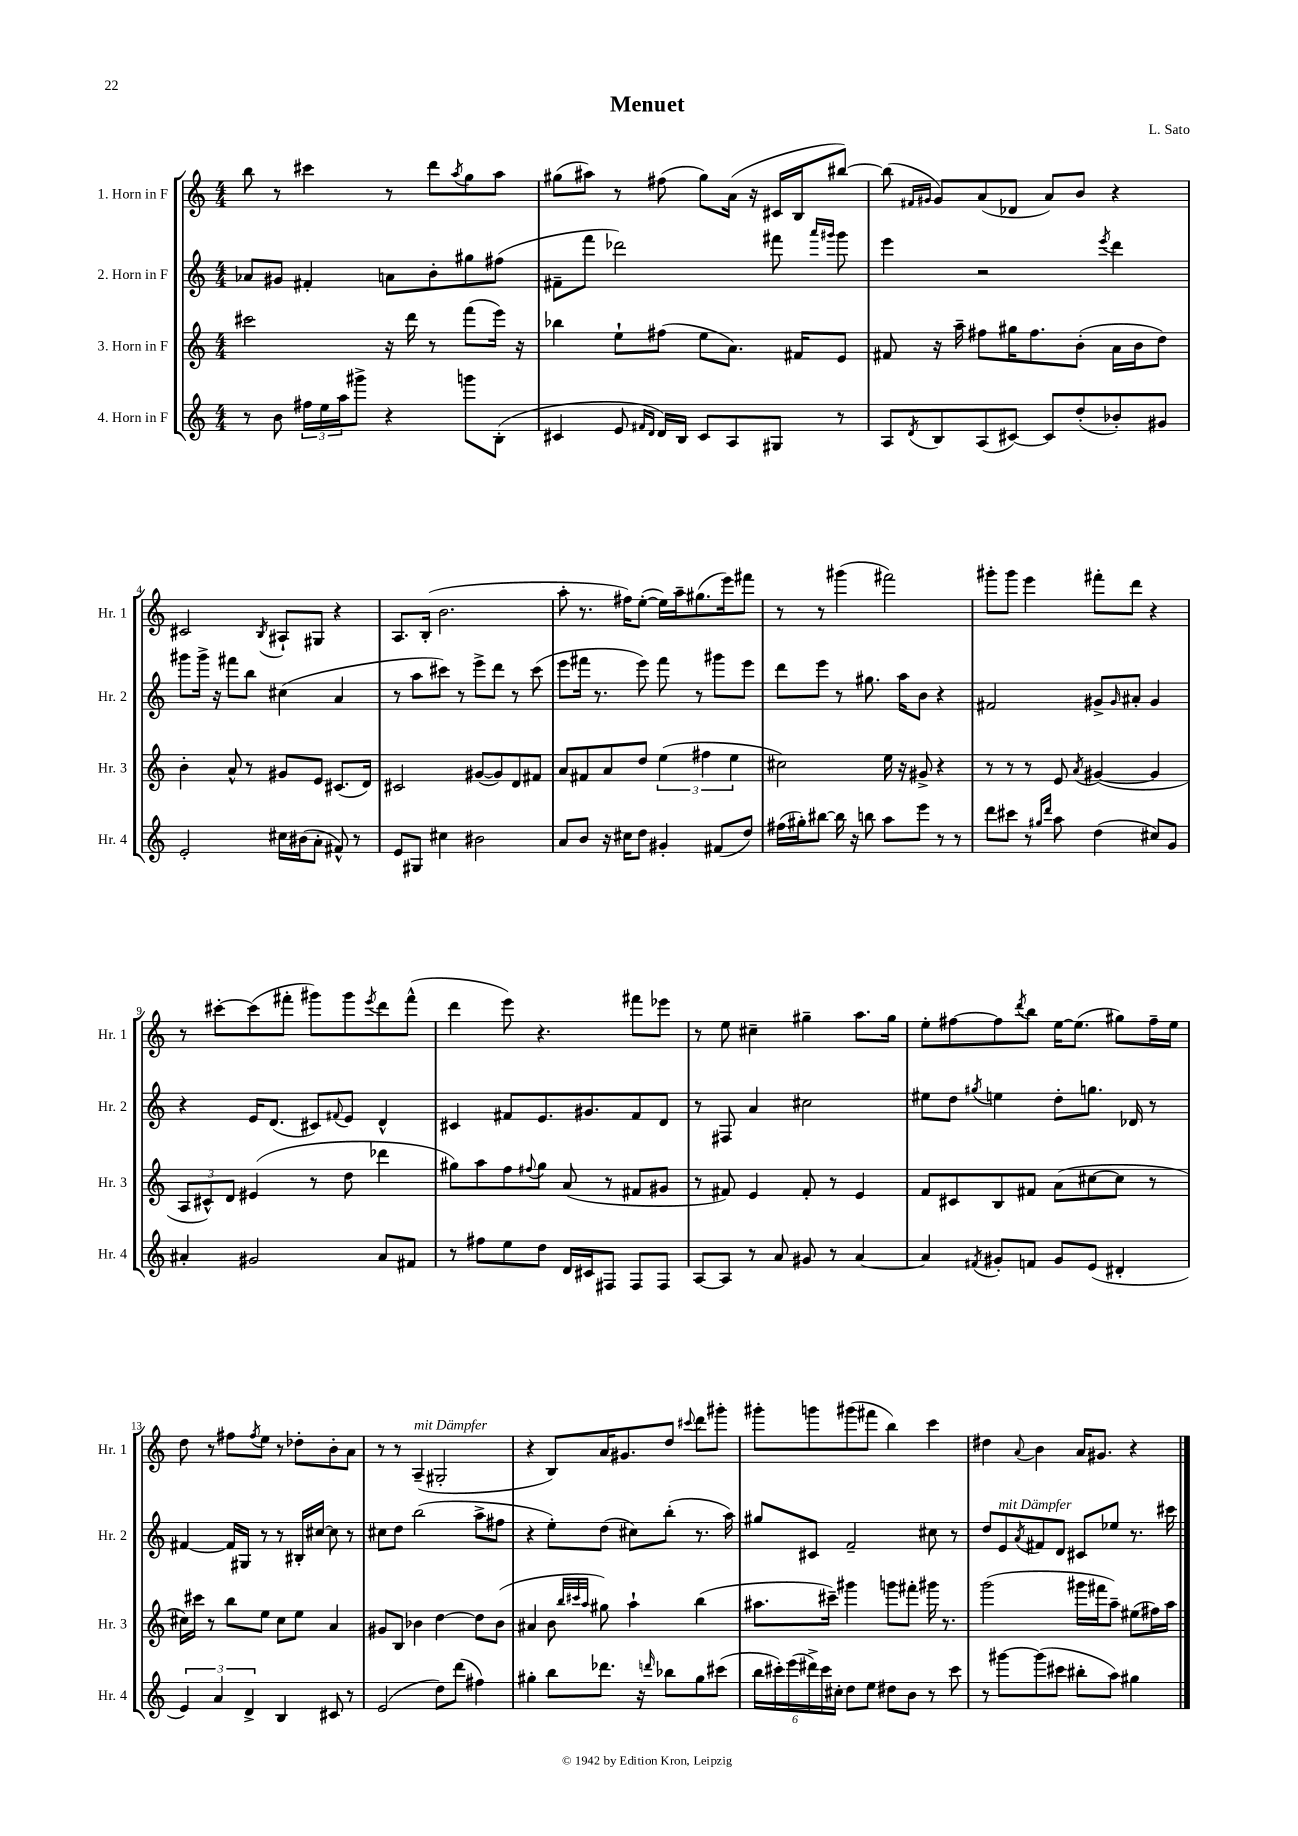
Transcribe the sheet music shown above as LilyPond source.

\header { title = "Menuet" composer = "L. Sato" }
<<
\new StaffGroup <<
\new Staff = "s0" \with { instrumentName = "1. Horn in F" shortInstrumentName = "Hr. 1" } {
    \clef treble \key c \major \numericTimeSignature \time 4/4
    b''8 r8 cis'''4 r8 d'''8 \acciaccatura { a''8 } g''8 a''8 |
    gis''8( ais''8) r8 fis''8( gis''8) a'16( r16 cis'16 b16 bis''8~) |
    bis''8( \grace { fis'16 gis'16 } gis'8) a'8( des'8 a'8) b'8 r4 |
    cis'2 \acciaccatura { b8 } ais8-! gis8 r4 |
    a8. b16-.( b'2. |
    a''8-. r8. fis''16) e''8~-.( e''16) a''16-- gis''8.( e'''16) fis'''8 |
    r8 r8 gis'''4( fis'''2) |
    gis'''8-. gis'''8 e'''4 fis'''8-. d'''8 r4 |
    r8 cis'''8~-. cis'''8( fis'''8-. gis'''8) gis'''8 \acciaccatura { e'''8 } d'''8 fis'''8-^( |
    d'''4 e'''8) r4. fis'''8 ees'''8 |
    r8 e''8 cis''4-- gis''4-- a''8. gis''16 |
    e''8-. fis''8~ fis''8 \acciaccatura { d'''8 } b''8 e''16~ e''8.( gis''8) fis''16-- e''16 |
    d''8 r8 fis''8 \acciaccatura { fis''8 } e''8 r8 des''8-. b'8-. a'8 |
    r8 r8 a4--^\markup { \italic "mit Dämpfer" }( gis2-. |
    r4 b8) a'16 gis'8. d''8 \appoggiatura { cis'''8 } d'''8 gis'''8-. |
    gis'''8-. g'''8 gis'''8( fis'''8 b''4) c'''4 |
    dis''4 \appoggiatura { a'8 } b'4 a'16 gis'8. r4 \bar "|." |
}
\new Staff = "s1" \with { instrumentName = "2. Horn in F" shortInstrumentName = "Hr. 2" } {
    \clef treble \key c \major \numericTimeSignature \time 4/4
    aes'8 gis'8 fis'4-. a'8 b'8-. gis''8 fis''8( |
    fis'8-- f'''8 des'''2) fis'''8 \grace { a'''16 gis'''16 } gis'''8 |
    e'''4 r2 \acciaccatura { e'''8 } d'''4 |
    gis'''8 gis'''16-> r16 fis'''8 b''8 cis''4( a'4 |
    r8 a''8 cis'''8) r8 e'''8-> d'''8 r8 cis'''8( |
    e'''8 fis'''16 r8. e'''8) fis'''8 r8 gis'''8 e'''8 |
    d'''8 e'''8 r8 gis''8. a''16 b'8 r4 |
    fis'2 gis'8-> \grace { gis'16 } ais'8-. gis'4 |
    r4 e'16 d'8.( cis'8) \appoggiatura { fis'8 } e'8 d'4-^ |
    cis'4 fis'8 e'8. gis'8. fis'8 d'8 |
    r8 fis8 a'4 cis''2 |
    eis''8 d''8 \acciaccatura { gis''8 } e''4 d''8-. g''8. des'16 r8 |
    fis'4~ fis'16 gis16 r8 r8 bis16-. cis''16~ cis''8 r8 |
    cis''8 d''8 b''2( a''8-> fis''8 |
    r4 e''8-.) d''8( cis''8) b''8-.( r8. a''16) |
    gis''8 cis'8 f'2-- cis''8 r8 |
    d''8 e'8^\markup { \italic "mit Dämpfer" } \acciaccatura { a'8 } fis'8 d'8 cis'8 ees''8 r8. cis'''16 \bar "|." |
}
\new Staff = "s2" \with { instrumentName = "3. Horn in F" shortInstrumentName = "Hr. 3" } {
    \clef treble \key c \major \numericTimeSignature \time 4/4
    cis'''2 r16 d'''16 r8 f'''8( e'''16) r16 |
    bes''4 e''8-! fis''8( e''8 a'8.) fis'16 e'8 |
    fis'8 r16 a''16-- fis''8 gis''16 fis''8. b'8-.( a'16 b'16 d''8) |
    b'4-. a'8-^ r8 gis'8 e'8 cis'8.( d'16) |
    cis'2 gis'8~( gis'8) d'8 fis'8 |
    a'8 fis'8 a'8 d''8 \tuplet 3/2 { e''4( fis''4 e''4 } |
    cis''2) e''16 r16 gis'8-> r4 |
    r8 r8 r8 e'8 \acciaccatura { a'8 } gis'4~( gis'4 |
    \tuplet 3/2 { a8 cis'8-^) d'8 } eis'4( r8 d''8 des'''4 |
    gis''8) a''8 f''8 \appoggiatura { fis''8 } gis''8 a'8( r8 fis'8 gis'8 |
    r8 fis'8) e'4 fis'8-. r8 e'4 |
    f'8 cis'8 b8 fis'8 a'8( cis''8~ cis''8 r8 |
    cis''16) cis'''16 r8 b''8 e''8 cis''8 e''8 a'4 |
    gis'8 b8 bes'4 d''4~ d''8 bes'8( |
    ais'4 b'8 \grace { b''32 cis'''32 a''32 } gis''8) a''4-! b''4( |
    ais''8. cis'''16--) gis'''4 g'''8 fis'''8-. gis'''16 r8. |
    g'''2( gis'''16 fis'''16 a''8--) eis''8( fis''16) a''16 \bar "|." |
}
\new Staff = "s3" \with { instrumentName = "4. Horn in F" shortInstrumentName = "Hr. 4" } {
    \clef treble \key c \major \numericTimeSignature \time 4/4
    r8 b'8 \tuplet 3/2 { fis''16 e''16 a''16 } gis'''8-> r4 g'''8 b8-.( |
    cis'4 e'8 \grace { fis'16 d'16 } d'16) b16 cis'8 a8 gis8 r8 |
    a8 \acciaccatura { d'8 } b8 a8( cis'8~) cis'8 d''8-.( bes'8-.) gis'8 |
    e'2-. cis''16 bis'16( a'8-. fis'8-^) r8 |
    e'8 gis8 cis''4 bis'2 |
    a'8 b'8 r16 cis''16 d''8 gis'4-. fis'8( d''8) |
    fis''16( gis''16-.) bis''8~ bis''16 r16 b''8 a''8 e'''8 r8 r8 |
    d'''8 cis'''8 r8 \grace { gis''16 d'''16 } a''8 d''4( cis''8) g'8 |
    ais'4-. gis'2 ais'8 fis'8 |
    r8 fis''8 e''8 d''8 d'16 cis'16 fis8 fis8 fis8 |
    a8~ a8 r8 a'8 gis'8 r8 a'4~ |
    a'4 \acciaccatura { fis'8 } gis'8-. f'8 gis'8 e'8( dis'4-. |
    \tuplet 3/2 { e'4) a'4 d'4-> } b4 cis'8 r8 |
    e'2( d''8) d'''8( fis''4) |
    gis''4-. b''8 des'''8. r16 \grace { d'''16 } bes''8 gis''8 cis'''8( |
    \tuplet 6/4 { b''16 cis'''16-.) e'''16( dis'''16->) cis'''16 cis''16-. } d''8 e''8 dis''8 b'8 r8 cis'''8 |
    r8 gis'''8~ gis'''8( cis'''8 bis''8-. a''8) gis''4 \bar "|." |
}
>>
>>
